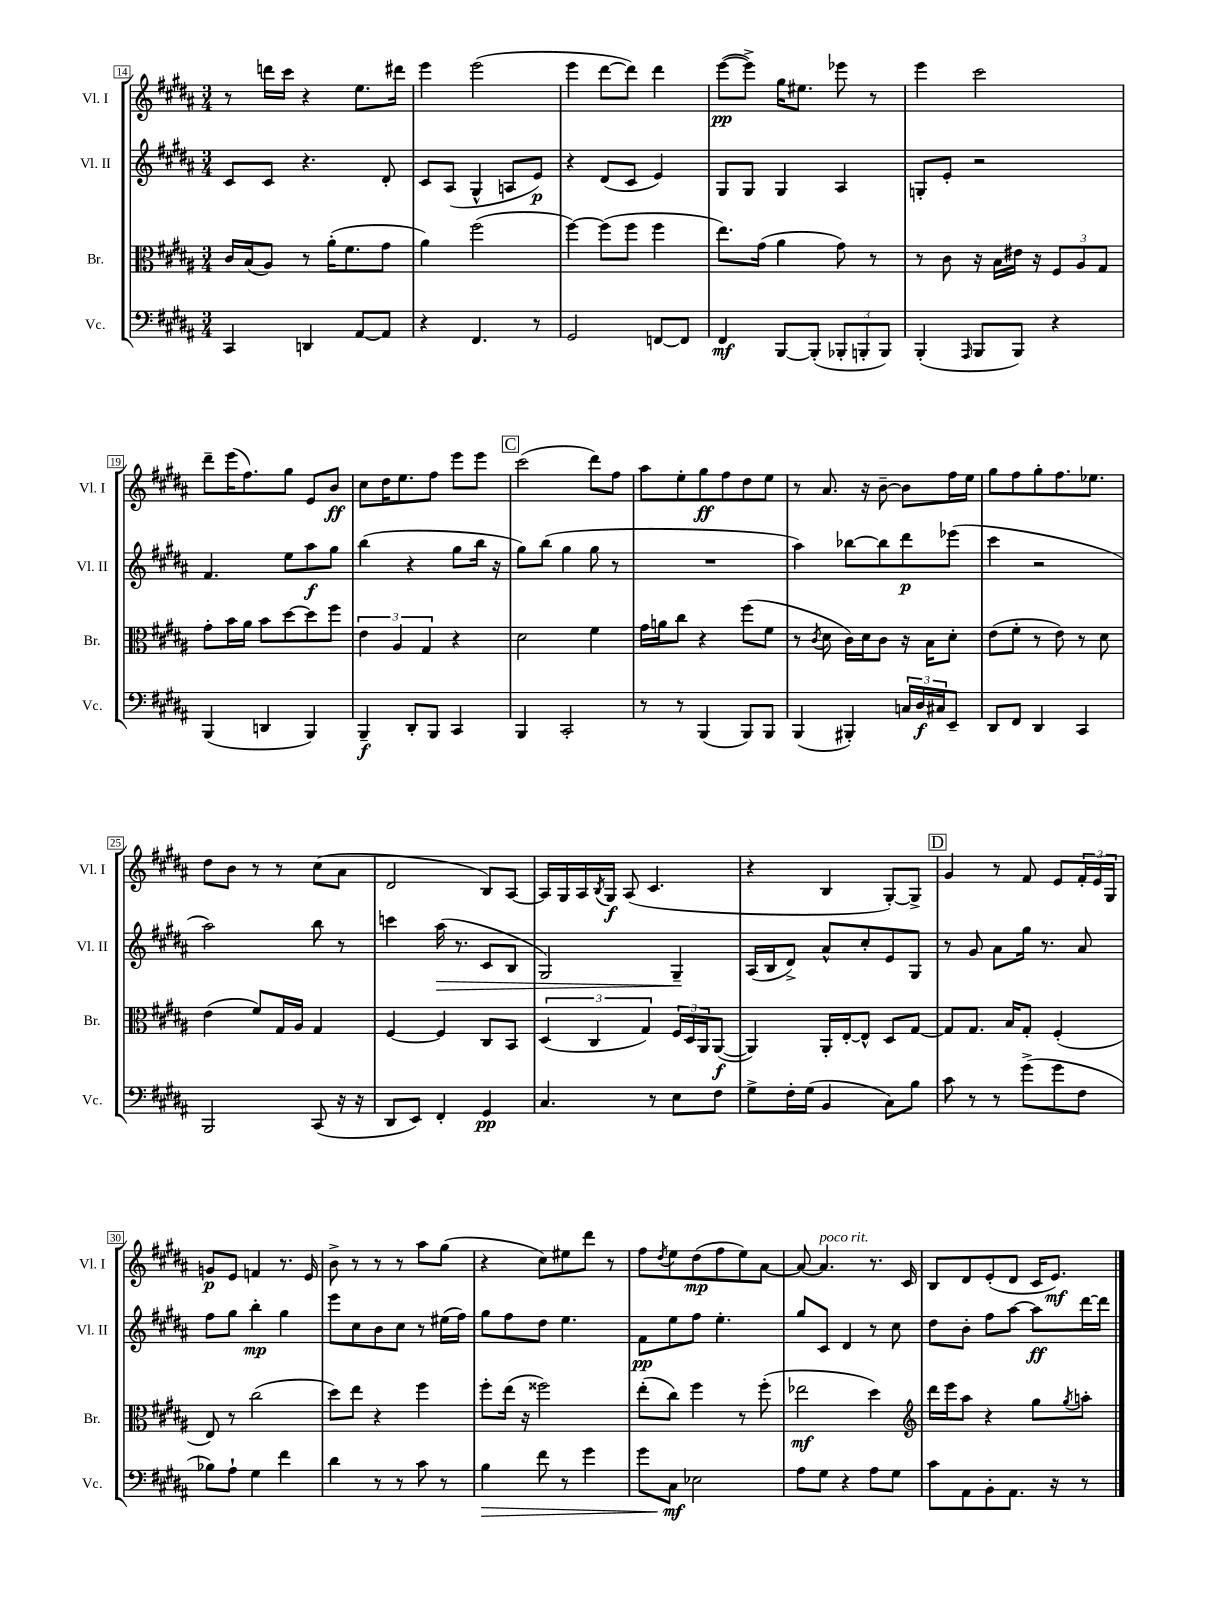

**kern	**kern	**kern	**kern
*staff4	*staff3	*staff2	*staff1
*clefF4	*clefC3	*clefG2	*clefG2
*k[f#c#g#d#a#]	*k[f#c#g#d#a#]	*k[f#c#g#d#a#]	*k[f#c#g#d#a#]
*M3/4	*M3/4	*M3/4	*M3/4
4CC#/	16c#/LL	8c#/L	8r
.	(16B/J	.	.
.	8A#/J)	8c#/J	16ddd\LL
.	.	.	16ccc#\JJ
4DD/	8r	4.r	4r
.	(16a#'\LK	.	.
.	8.f#\	.	.
[8AA#/L	.	.	8.ee\L
8AA#/]J	8g#\J	8d#'/	.
.	.	.	16ddd#\Jk
=	=	=	=
4r	4a#\)	8c#/L	4eee\
.	.	(8A#/J	.
4.FF#/	(2ff#\	4G#^^/	(2eee\
.	.	8A/L	.
8r	.	8e/J)	.
=	=	=	=
2GG#/	[4ff#\)	4r	4eee\
.	(8ff#\]L	(8d#/L	[8ddd#\L
.	8ff#\J	8c#/J	8ddd#\]J)
[8FF/L	4ff#\	4e/)	4ddd#\
8FF/]J	.	.	.
=	=	=	=
4FF#/	8.ee\L)	8G#/L	([8eee\L
.	.	8G#/J	8eee^\]J)
.	(16g#\Jk	.	.
[8BBB/L	4a#\	4G#/	16gg#\LK
.	.	.	8.ee#\J
(8BBB'/]J	.	.	.
12BBB-'/L	8g#\)	4A#/	8eee-\
12BBB'/	.	.	.
.	8r	.	8r
12BBB/J)	.	.	.
=	=	=	=
(4BBB'/	8r	8G'/L	4eee\
.	8c#\	8e'/J	.
16qqAAA#/	.	.	.
8BBB/L	16r	2r	2ccc#\
.	16B\LL	.	.
8BBB/J)	16e#\JJ	.	.
.	16r	.	.
4r	12F#/L	.	.
.	12A#/	.	.
.	12G#/J	.	.
=	=	=	=
(4BBB/	8g#'\L	4.f#/	8ddd#~\L
.	16b\L	.	(16eee\K
.	16a#\JJ	.	8.ff#\)
4DD/	8b\L	.	.
.	[8dd#\	8ee\L	8gg#\J
4BBB/)	8dd#\]	8aa#\	8e/L
.	8ff#\J	8gg#\J	8b/J
=	=	=	=
4BBB~/	6e\	(4bb\	8cc#\L
.	.	.	16dd#\K
.	6A#/	.	.
.	.	.	8.ee\
8DD#'/L	.	4r	.
.	6G#/	.	.
8BBB/J	.	.	8ff#\J
4CC#/	4r	8gg#\L	8eee\L
.	.	16bb\Jk	8eee\J
.	.	16r	.
=	=	=	=
4BBB/	2d#\	8gg#\L)	(2ccc#\
.	.	(8bb\J	.
2CC#'/	.	4gg#\	.
.	4f#\	8gg#\	8ddd#\L)
.	.	8r	8ff#\J
=	=	=	=
8r	16g#\LL	2.r	8aa#\L
.	16a\J	.	.
8r	8cc#\J	.	8ee'\
(4BBB/	4r	.	8gg#\
.	.	.	8ff#\
8BBB/L)	(8ff#\L	.	8dd#\
8BBB/J	8f#\J	.	8ee\J
=	=	=	=
(4BBB/	8r	4aa#\)	8r
.	8qc#/	.	.
.	8d#\	.	8.a#/
4BBB#'/)	16c#\LL)	[8bb-\L	.
.	16d#\J	.	16r
.	8c#\J	8bb-\]	[8b~\
24C/LL	16r	8ddd#\	8b\]L
24D#/	.	.	.
.	16B\LK	.	.
24C#/J	.	.	.
8EE~/J	8d#'\J	(8eee-\J	16ff#\L
.	.	.	16ee\JJ
=	=	=	=
8DD#/L	(8e\L	4ccc#\	8gg#\L
8FF#/J	8f#'\J	.	8ff#\
4DD#/	8r	2r	8gg#'\
.	8e\)	.	8.ff#\
4CC#/	8r	.	.
.	.	.	8.ee-\J
.	8d#\	.	.
=	=	=	=
2BBB/	(4e\	2aa#\)	8dd#\L
.	.	.	8b\J
.	8f#/L)	.	8r
.	16G#/L	.	8r
.	16A#/JJ	.	.
(8CC#/	4G#/	8bb\	(8cc#\L
16r	.	8r	8a#\J
16r	.	.	.
=	=	=	=
8DD#/L	[4F#/	4ccc\	2d#/
8EE/J)	.	.	.
4FF#'/	4F#/]	(16aa#\	.
.	.	8.r	.
4GG#/	8C#/L	8c#/L	8B/L)
.	8BB/J	8B/J	[8A#/J
=	=	=	=
4.C#/	(6D#/	2G#/)	16A#/]LL
.	.	.	16G#/
.	.	.	16A#/
.	6C#/	.	.
.	.	.	8qB/
.	.	.	16G#/JJ
.	.	.	(8A#/
.	6G#/)	.	.
8r	.	.	4.c#/
8E\L	24F#/LL	4G#~/	.
.	24D#/	.	.
.	24AA#/J	.	.
8F#\J	([8AA#/J	.	.
=	=	=	=
8G#^\L	4AA#/])	(16A#/LL	4r
.	.	16B/J	.
16F#'\L	.	8d#^/J)	.
(16G#\JJ	.	.	.
4BB/	16AA#'/LL	8a#^^/L	4B/
.	[16E'/J	.	.
.	8E^^/]J	8cc#'/	.
8C#\L)	8D#/L	8e/	[8G#'/L)
8B\J	[8G#/J	8G#/J	8G#^/]J
=	=	=	=
8c#\	8G#/]L	8r	4g#/
8r	8.G#/J	8g#/	.
8r	.	8a#\L	8r
.	16B/LK	.	.
(8g#^\L	8G#'/J	16gg#\Jk	8f#/
.	.	8.r	.
8g#\	(4F#'/	.	8e/L
8F#\J	.	8a#/	24f#'/L
.	.	.	24e/
.	.	.	24G#/JJ
=	=	=	=
8B-\L)	8E/)	8ff#\L	8g/L
8A#`\J	8r	8gg#\J	8e/J
4G#\	(2cc#\	4bb'\	4f/
4f#\	.	4gg#\	8.r
.	.	.	16e/
=	=	=	=
4d#\	8dd#\L)	8eee\L	8b^\
.	8ee\J	8cc#\	8r
8r	4r	8b\	8r
8r	.	8cc#\J	8r
8c#\	4ff#\	8r	8aa#\L
8r	.	(16ee#\LL	(8gg#\J
.	.	16ff#\JJ)	.
=	=	=	=
4B\	8ff#'\L	8gg#\L	4r
.	(16ee\Jk	8ff#\	.
.	16r	.	.
8f#\	2ff##\)	8dd#\J	8cc#\L)
8r	.	4.ee\	8ee#\
4g#\	.	.	8ddd#\J
.	.	.	8r
=	=	=	=
8g#\L	(8ee'\L	8f#\L	8ff#\L
.	.	.	8qdd#/
8C#\J	8cc#\J)	8ee\	8ee\
2E-\	4ff#\	8ff#\J	(8dd#\
.	.	4.ee'\	8ff#\
.	8r	.	8ee\)
.	(8ff#'\	.	[8a#\J
=	=	=	=
8A#\L	2ee-\	8gg#/L	8a#/_
8G#\J	.	8c#/J	4.a#/]
4r	.	4d#/	.
8A#\L	4dd#\)	8r	8.r
8G#\J	.	8cc#\	.
.	.	.	16c#/
=	=	=	=
*	*clefG2	*	*
8c#\L	16ddd#\LL	8dd#\L	8B/L
.	16eee\J	.	.
8AA#\	8aa#\J	8b'\J	8d#/
8BB'\	4r	8ff#\L	(8e'/
8.AA#\J	.	[8aa#\J	8d#/J
.	8gg#\L	8aa#\]L	16c#/LK
16r	.	.	8.e/J)
.	8qgg#/	.	.
8r	8aa'\J	[16ddd#\L	.
.	.	16ddd#\]JJ	.
==	==	==	==
*-	*-	*-	*-
